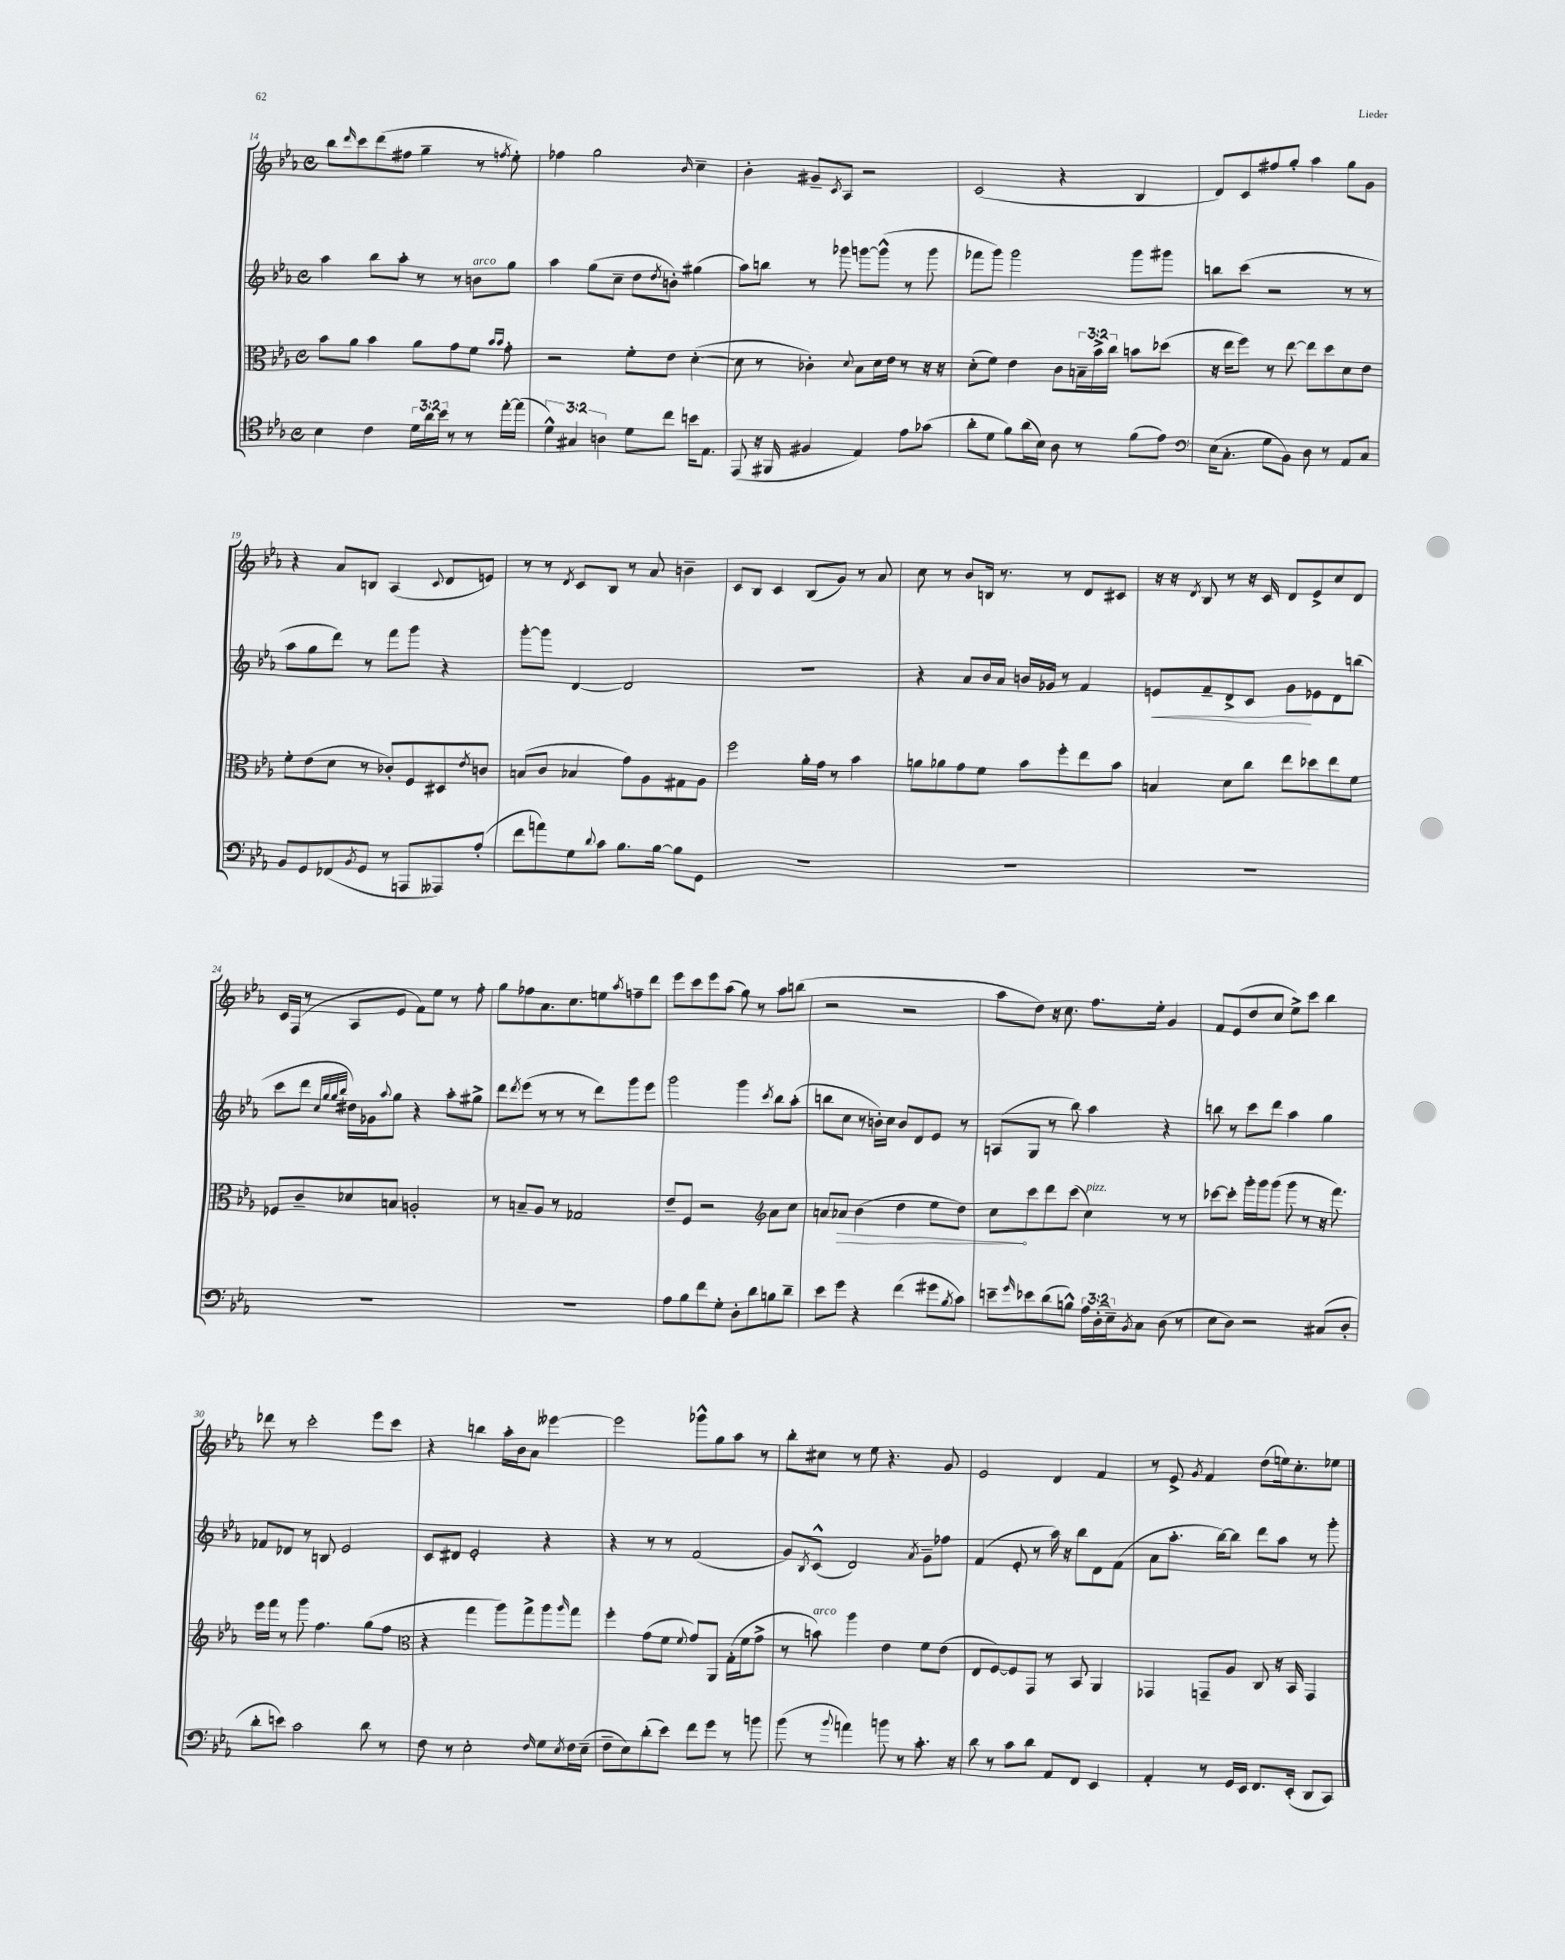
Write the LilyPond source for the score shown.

<<
\new StaffGroup <<
\new Staff = "s0" {
    \clef treble \key ees \major \defaultTimeSignature \time 4/4
    bes''8 \grace { d'''16 } c'''8 d'''8( fis''8 g''4-- r8 \acciaccatura { f''8 } ees''8-.) |
    fes''4 g''2 \grace { bes'16 } c''4-- |
    bes'4-. gis'8-- \acciaccatura { c'8 } aes8 r2 |
    c'2( r4 bes4 |
    d'8) c'8 fis''8 g''8-. aes''4 g''8 g'8 |
    r4 aes'8 b8 aes4( \appoggiatura { c'8 } d'8 e'8) |
    r8 r8 \acciaccatura { d'8 } c'8 bes8 r8 aes'8 b'4-- |
    c'8 bes8 c'4 bes8( g'8) r8 aes'8 |
    c''8 r8 bes'8 b16 r8. r8 d'8 cis'8 |
    r16 r16 \acciaccatura { d'8 } bes8 r8 r16 c'16 d'8 ees'8-> c''8 d'8 |
    c'16 f16( r8 aes8 ees'8 f'8) ees''8 r8 f''8-. |
    g''8 fes''8 aes'8. c''8. e''8 \acciaccatura { aes''8 } f''8-- d'''8 |
    ees'''8 c'''8 ees'''8 aes''8( g''8) r8 aes''8 b''8( |
    r2 r2 |
    aes''8 d''8) r16 c''8. f''8. ees''16-. g'4 |
    f'8 ees'8( d''8 c''8 ees''8->) c'''8 bes''4 |
    des'''8 r8 c'''2-. ees'''8 c'''8 |
    r4 b''4 aes''16-. bes'16 aes'8 eeses'''4~ |
    eeses'''2 ges'''8-^ g''8 aes''8 r8 |
    bes''8-. cis''8 r8 ees''8 r4. g'8 |
    ees'2 d'4 f'4 |
    r8 ees'8-> \acciaccatura { g'8 } f'4 d''8( e''16) c''8.-. ees''8 \bar "|." |
}
\new Staff = "s1" {
    \clef treble \key ees \major \defaultTimeSignature \time 4/4
    aes''4 bes''8 aes''8-. r8 r8 b'8^\markup { \italic "arco" } g''8 |
    aes''4 g''8( c''8-- d''8 \acciaccatura { d''8 } b'8-.) gis''4( |
    aes''8) b''8 r8 ges'''8 g'''8~ g'''8-^( r8 g'''8 |
    fes'''8 g'''8) g'''2 g'''8 gis'''8 |
    b''8 c'''8( r2 r8 r8 |
    aes''8 g''8 d'''8) r8 f'''8 g'''8 r4 |
    g'''8~-. g'''8 d'4~ d'2 |
    R1 |
    r4 aes'8 bes'16 aes'16 b'16 ges'16 r8 f'4 |
    e'8\< f'8-- d'8-> c'8 g'8\! ees'8 d'8 b''8( |
    c'''8 d'''8 \grace { c''32 g''32 g''32 bes''32 } dis''16) ges'16 \appoggiatura { aes''8 } g''8 r4 aes''8-. gis''8-> |
    d'''8 \acciaccatura { d'''8 } ees'''8( r8 r8 r8 d'''8) g'''8 ees'''8 |
    g'''2 g'''4 \acciaccatura { c'''8 } bes''8 aes''8-.( |
    b''8 c''8 r8 b'16-.) c''16 b'8 d'8 ees'8 r8 |
    a8( g8 r8 bes''8) aes''4 r4 |
    b''8 r8 c'''8 d'''8 aes''4 g''4 |
    fes'8 des'8 r8 b8 ees'2 |
    c'8 dis'8 ees'2-. r4 |
    r4 r8 r8 f'2( |
    g'8) \acciaccatura { bes8 } c'8-^( d'2) \acciaccatura { aes'8 } g'8-- fes''8 |
    f'4( ees'8-. r8 aes''16) r16 bes''8 d'8 f'8( |
    aes'8 aes''8.-. bes''16~) bes''8 d'''8 aes''8 r8 g'''8-. \bar "|." |
}
\new Staff = "s2" {
    \clef alto \key ees \major \defaultTimeSignature \time 4/4 \override Staff.TupletNumber.text = #tuplet-number::calc-fraction-text
    bes'8 aes'8 bes'4 aes'8 g'8 f'8 \grace { bes'16 bes'16 } g'8-. |
    r2 f'8-. ees'8 d'4~-.( |
    d'8 r8 ces'4-.) \appoggiatura { d'8 } bes8 d'16 ees'16 r8 r16 r16 |
    d'8-.( f'8) ees'4 c'8 \tuplet 3/2 { b16-- bes'16-> c''16 } b'8 des''8( |
    r16 ees''16 f''8) r8 ees''8~ ees''8 d''8 d'8 ees'8 |
    f'8-. ees'8( d'8 r8 ces'8-.) f8 dis8 \acciaccatura { ees'8 } c'8 |
    b8( c'8 bes4 g'8) aes8 gis8 aes8 |
    f''2 aes'16-. g'16 r8 bes'4 |
    a'8 aes'8 g'8 f'8 bes'8 f''8-. ees''8 bes'8 |
    b4 d'8 c''8 ees''8 des''8 ees''8 f'8 |
    fes8 c'8-- des'8 b8 a2-. |
    r8 b8-- aes8 r8 ges2 |
    ees'8-- f8 r2 \clef treble aes'8 c''8 |
    a'8 \once \override Hairpin.circled-tip = ##t aes'8\> bes'4( d''4 ees''8 d''8) |
    c''8\! c'''8 d'''8 c'''8( c''4^\markup { \italic "pizz." }) r8 r8 |
    ces'''8~ ces'''8-. g'''16-. g'''16 g'''8( g'''8 r8 r16 f'''8.) |
    ees'''16 f'''16 r8 g'''8 f''4. g''8( f''8 |
    \clef alto r4 g''4 aes''8) g''8-> aes''8 \grace { aes''16 } g''8 |
    f''4-. g'8( f'8 \appoggiatura { f'8 } g'8) aes,8 g16-.( f'16 g'8-> |
    r8 b'8^\markup { \italic "arco" }) aes''4 ees'4 f'8 ees'8( |
    ees8 f8~) f8 g,8 r8 bes,8 aes,4 |
    ges,4 g,8-- aes8 c8 r16 bes,16 g,4 \bar "|." |
}
\new Staff = "s3" {
    \clef tenor \key ees \major \defaultTimeSignature \time 4/4 \override Staff.TupletNumber.text = #tuplet-number::calc-fraction-text
    bes4 c'4 \tuplet 3/2 { d'16 aes'16 bes'16 } r8 r8 ees''16~-. ees''16( |
    \tuplet 3/2 { d'4-^) gis4 a4 } d'8 c''8 b'16 ees8. |
    ees,8( r16 fis,16 fis4 ees4) ees'8 ges'8( |
    aes'8-. d'8 f'8) aes'16( bes16) aes8 r8 f'8( ees'8) |
    \clef bass ees16( c8.-. g8 bes,8) d8 r8 aes,8 c8 |
    bes,8 g,8 fes,8( \acciaccatura { bes,8 } g,8 r8 a,,8 aeses,,8) aes8-.( |
    f'8 a'8) g8 \appoggiatura { d'8 } c'8 bes8. bes16~ bes8 g,8 |
    R1 |
    R1 |
    R1 |
    R1 |
    R1 |
    aes8 bes8 f'8 g8-. d8-. d'8 b8 d'8-- |
    ees'8 g'8 r4 f'4( gis'8 \acciaccatura { bes8 } c'8) |
    e'8-- \grace { g'16 } ees'8 d'8( b8-^) \tuplet 3/2 { aes16 d16-.( ees16--) } \acciaccatura { bes,8 } c8 d8( r8 |
    ees8 d8) r2 cis8( d8-. |
    d'8-. e'8) c'2 d'8 r8 |
    f8 r8 ees2-. \grace { f16 } g8 \acciaccatura { ees8 } f16 ees16--( |
    f8-- ees8) d'8-.( ees'8) f'8 g'8 r8 b'8 |
    bes'8( r8 \appoggiatura { bes'8 } a'4) b'8 r8 c'8.-. r16 |
    d'8 r8 c'8 d'8 aes,8 f,8 ees,4 |
    aes,4-. r8 g,16 ees,16 f,8. ees,16-.( d,8 c,8) \bar "|." |
}
>>
>>
\layout { \context { \Score currentBarNumber = #14 } }
